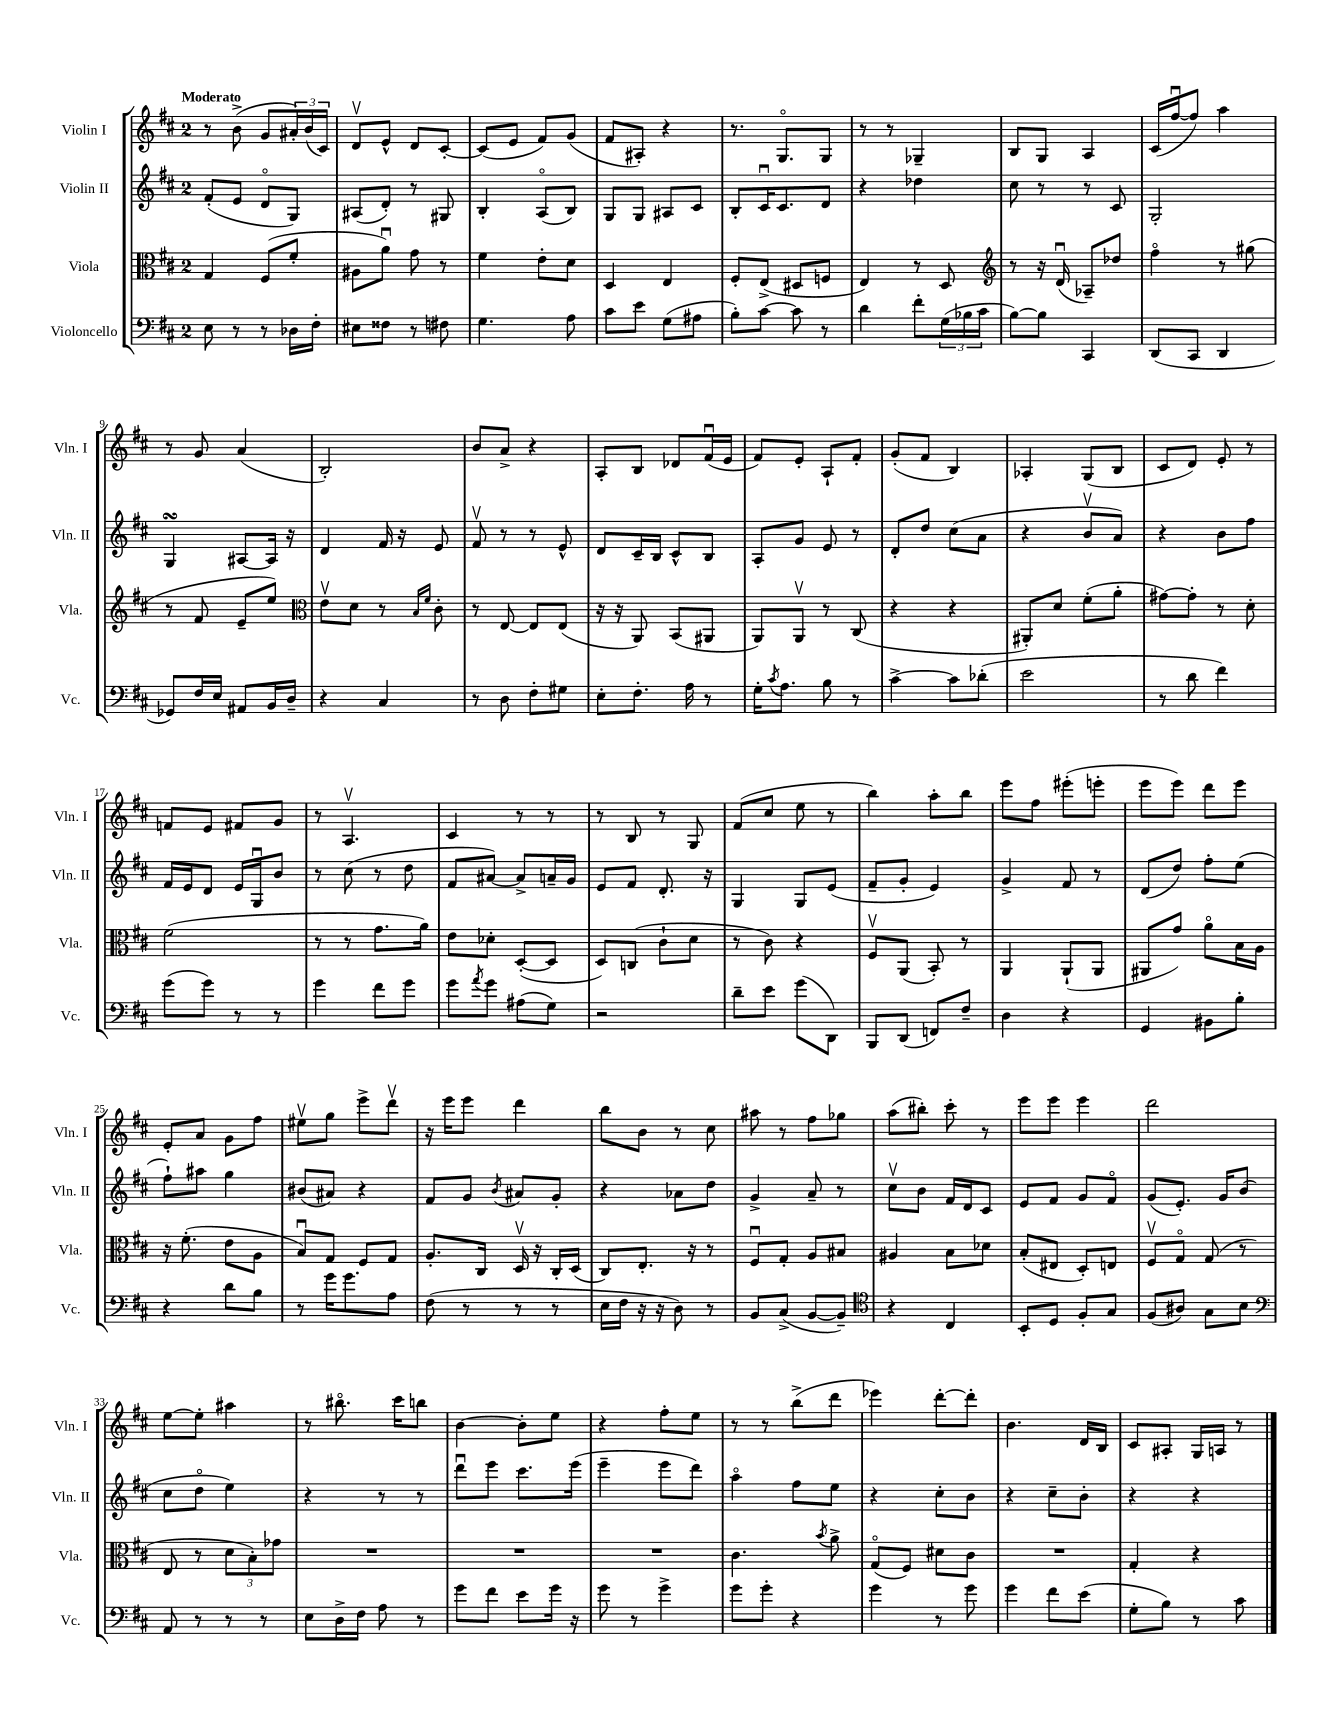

**kern	**kern	**kern	**kern
*staff4	*staff3	*staff2	*staff1
*clefF4	*clefC3	*clefG2	*clefG2
*k[f#c#]	*k[f#c#]	*k[f#c#]	*k[f#c#]
*M2/4	*M2/4	*M2/4	*M2/4
8E	4G	(8f#'	8r
8r	.	8e	(8b^
8r	(8F#	8do	8g
16D-	8f#'	8G)	24a#')
.	.	.	(24b
16F#'	.	.	.
.	.	.	24c#)
=	=	=	=
8E#	8A#	(8A#	8dv
8F##	8au)	8d')	8e^^
8r	8g	8r	8d
8F#	8r	8G#	[8c#'
=	=	=	=
4.G	4f#	4B'	(8c#]
.	.	.	8e
.	8e'	(8Ao	8f#)
8A	8d	8B)	(8g
=	=	=	=
8c#	4D	8G	8f#
8e	.	8G	8A#')
(8G	4E	8A#	4r
8A#	.	8c#	.
=	=	=	=
8B')	8F#'	8B'	8.r
[8c#	(8E^	16c#u	.
.	.	8.c#	8.Go
8c#]	8D#	.	.
8r	8F	8d	8G
=	=	=	=
4d	4E)	4r	8r
.	.	.	8r
8f#'	8r	4dd-	4G-~
(24G	8D	.	.
24B-	.	.	.
24c#	.	.	.
=	=	=	=
*	*clefG2	*	*
[8B)	8r	8cc#	8B
8B]	16r	8r	8G
.	(16du	.	.
4CC#	8A-~)	8r	4A
.	8dd-	8c#	.
=	=	=	=
(8DD	4ff#o	2G'	(16c#
.	.	.	[16ff#u
8CC#	.	.	8ff#])
4DD	8r	.	4aa
.	(8gg#	.	.
=	=	=	=
8GG-)	8r	4G	8r
16F#	8f#	.	8g
16E	.	.	.
8AA#	8e~	[8A#	(4a
16BB	8ee)	16A#]	.
16D~	.	16r	.
=	=	=	=
*	*clefC3	*	*
4r	8ev	4d	2B')
.	8d	.	.
4C#	8r	16f#	.
.	.	16r	.
.	16qqB	.	.
.	16qqf#	.	.
.	8c#'	8e	.
=	=	=	=
8r	8r	8f#v	8b
8D	[8E	8r	8a^
8F#'	8E]	8r	4r
8G#	(8E	8e^^	.
=	=	=	=
8E'	16r	8d	8A'
.	16r	.	.
8.F#'	8AA)	16c#~	8B
.	.	16B	.
.	(8BB	8c#^^	8d-
16A	.	.	.
8r	8AA#	8B	(16f#u
.	.	.	16e
=	=	=	=
16G'	8AA)	8A'	8f#)
8qc#	.	.	.
8.A	.	.	.
.	8AAv	8g	8e'
8B	8r	8e	8A`
8r	(8C#	8r	8f#'
=	=	=	=
[4c#^	4r	8d'	(8g'
.	.	8dd	8f#
8c#]	4r	(8cc#	4B)
(8d-'	.	8a	.
=	=	=	=
2e	8AA#')	4r	4A-'
.	8d	.	.
.	(8f#'	8bv	(8G
.	8a'	8a)	8B
=	=	=	=
8r	[8g#)	4r	8c#
8d	8g#']	.	8d)
4f#)	8r	8b	8e'
.	8d'	8ff#	8r
=	=	=	=
(8g	(2f#	16f#	8f
.	.	16e	.
8g)	.	8d	8e
8r	.	16e	8f#
.	.	16Gu	.
8r	.	8b	8g
=	=	=	=
4g	8r	8r	8r
.	8r	(8cc#	4.Av
8f#	8.g	8r	.
8g	.	8dd	.
.	16a)	.	.
=	=	=	=
8g	8e	8f#	4c#
8qa	.	.	.
8g	8d-'	[8a#)	.
(8A#	([8D'	8a#^]	8r
8G)	8D]	16a~	8r
.	.	16g	.
=	=	=	=
2r	8D)	8e	8r
.	(8C	8f#	8B
.	8c#`	8.d'	8r
.	8d	.	8G
.	.	16r	.
=	=	=	=
8d~	8r	4G	(8f#
8e	8c#)	.	8cc#
(8g	4r	8G	8ee
8DD)	.	(8e	8r
=	=	=	=
8BBB	8F#v	8f#~	4bb)
(8DD	(8AA	8g'	.
8FF)	8BB')	4e)	8aa'
8F#~	8r	.	8bb
=	=	=	=
4D	4AA	4g^	8eee
.	.	.	8ff#
4r	(8AA`	8f#	(8eee#'
.	8AA	8r	8eee'
=	=	=	=
4GG	8AA#	(8d	8eee
.	8g)	8dd)	8eee)
8BB#	8ao	8ff#'	8ddd
8B'	16B	(8ee	8eee
.	16A	.	.
=	=	=	=
4r	16r	8ff#`)	8e'
.	(8.f#'	.	.
.	.	8aa#	8a
8d	8e	4gg	8g
8B	8A	.	8ff#
=	=	=	=
8r	8Bu)	(8b#	8ee#v
16g	8G	8a#)	8gg
8.g	.	.	.
.	8F#	4r	8eee^
8A	8G	.	8dddv
=	=	=	=
(8F#	8.A'	8f#	16r
.	.	.	16eee
8r	.	8g	8eee
.	16C#	.	.
.	.	8qb	.
8r	16Dv	8a#	4ddd
.	16r	.	.
8r	16C#'	8g'	.
.	(16D	.	.
=	=	=	=
16E	8C#)	4r	8bb
16F#	.	.	.
16r	8.E'	.	8b
16r	.	.	.
8D)	.	8a-	8r
.	16r	.	.
8r	8r	8dd	8cc#
=	=	=	=
8BB	8F#u	4g^	8aa#
(8C#^	8G'	.	8r
[8BB	8A	8a~	8ff#
8BB~])	8B#	8r	8gg-
=	=	=	=
*clefC4	*	*	*
4r	4A#	8cc#v	(8aa
.	.	8b	8bb#')
4C#	8B	16f#	8ccc#'
.	.	16d	.
.	8d-	8c#	8r
=	=	=	=
8BB'	(8B'	8e	8eee
8D	8E#	8f#	8eee
8F#'	8D')	8g	4eee
8G	8E	8f#o	.
=	=	=	=
(8F#	8F#v	(8g	2ddd
8A#)	8Go	8.e')	.
8G	(8G	.	.
.	.	16g	.
8B	8r	(8b	.
=	=	=	=
*clefF4	*	*	*
8AA	8E	8cc#	[8ee
8r	8r	8ddo	8ee']
8r	12d	4ee)	4aa#
.	12B')	.	.
8r	.	.	.
.	12g-	.	.
=	=	=	=
8E	2r	4r	8r
16D^	.	.	8.bb#o
16F#	.	.	.
8A	.	8r	.
.	.	.	16ccc#
8r	.	8r	8bb
=	=	=	=
8g	2r	8dddu	[4b
8f#	.	8eee	.
8e	.	8.ccc#	8b']
16g	.	.	8ee
16r	.	(16eee	.
=	=	=	=
8g	2r	4eee~	4r
8r	.	.	.
4g^	.	8eee	8ff#'
.	.	8ddd)	8ee
=	=	=	=
8g	4.c#	4aao	8r
8g'	.	.	8r
4r	.	8ff#	(8bb^
.	8qb	.	.
.	8a^	8ee	8ddd
=	=	=	=
4g	(8Go	4r	4eee-)
.	8F#)	.	.
8r	8d#	8cc#'	[8ddd'
8g	8c#	8b	8ddd']
=	=	=	=
4g	2r	4r	4.b
8f#	.	8cc#~	.
(8e	.	8b'	16d
.	.	.	16B
=	=	=	=
8G'	4G'	4r	8c#
8B)	.	.	8A#'
8r	4r	4r	16G
.	.	.	16A
8c#	.	.	8r
==	==	==	==
*-	*-	*-	*-
